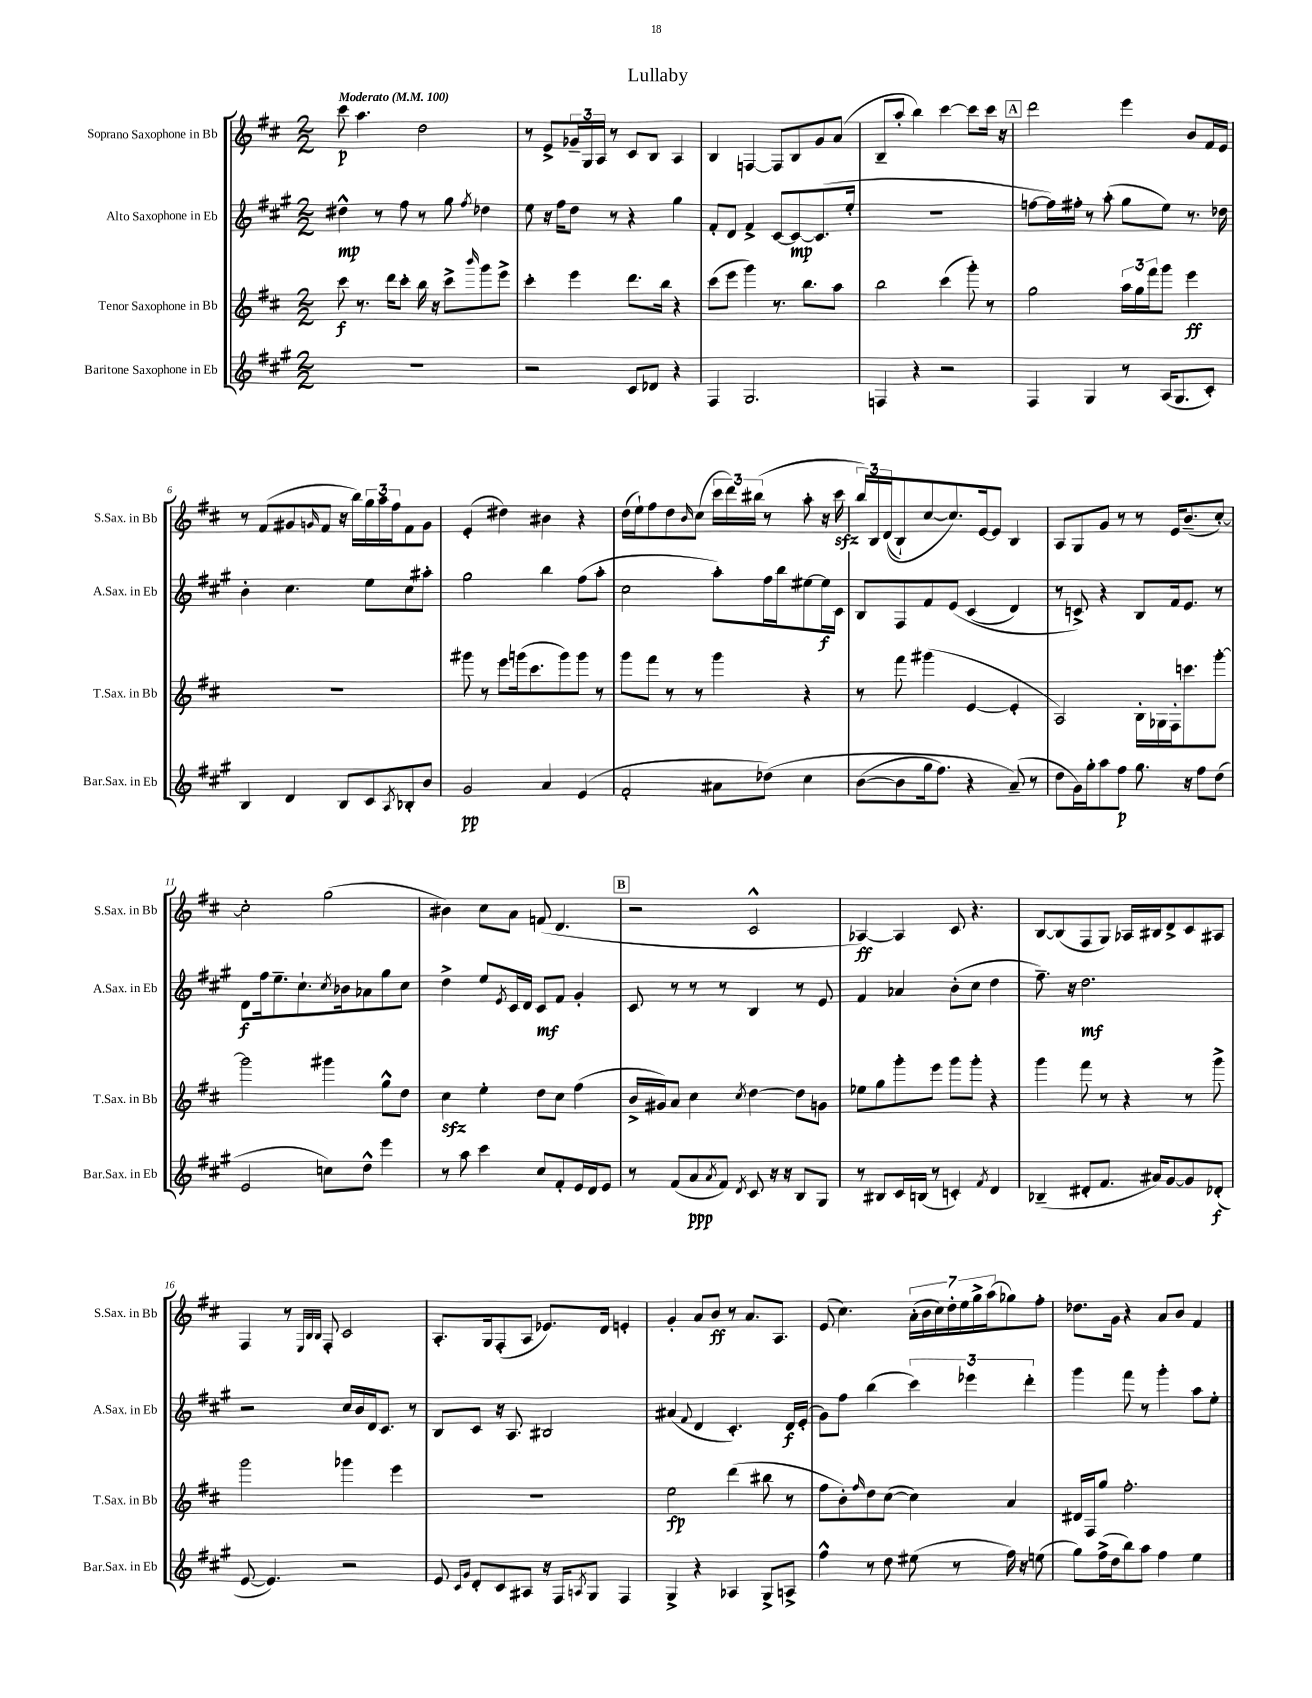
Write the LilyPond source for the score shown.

\header { title = "Lullaby" }
<<
\new StaffGroup <<
\new Staff = "s0" \with { instrumentName = "Soprano Saxophone in Bb" shortInstrumentName = "S.Sax. in Bb" } {
    \clef treble \key d \major \numericTimeSignature \time 2/2 \tempo "Moderato" 4 = 100
    cis'''8\p a''4. d''2 |
    r8 e'8-> \tuplet 3/2 { ges'16-- g16 a16 } r8 cis'8 b8 a4 |
    b4 f4~ f8 b8 g'8 a'8( |
    b8-- a''8-. b''4) cis'''4~ cis'''8 cis'''16 r16 |
    \mark \markup { \box "A" } d'''2 e'''4 b'8 fis'16 e'16 |
    r8 fis'8( gis'8 \grace { g'16 } fis'8 r16 b''16) \tuplet 3/2 { g''16 a''16 fis''16 } fis'8 g'8 |
    e'4-.( dis''4) bis'4 r4 |
    d''16( e''16-!) fis''8 d''8 \grace { b'16 } cis''8( \tuplet 3/2 { cis'''16 d'''16) bis''16( } r8 a''8-. r16 cis'''16\sfz |
    \tuplet 3/2 { b''16) b16 d'16(\( } b8-!) cis''8~ cis''8.\) e'16~ e'8 b4 |
    a8 g8 g'8 r8 r8 e'16 b'8.--( cis''8~-.) |
    cis''2-. g''2( |
    bis'4) cis''8 a'8 f'8( d'4. |
    \mark \markup { \box "B" } r2 cis'2-^ |
    aes4~\ff) aes4 cis'8 r4. |
    b8~ b8( fis8 g8) aes16 bis16 d'8-> cis'8 ais8 |
    fis4 r8 \grace { e32 b32 b32 } fis8-. cis'2 |
    a8.-. g16 fis8-.( a8 ees'8.) d'16 e'4-. |
    g'4-. a'8 b'8\ff r8 a'8. a8. |
    e'8( cis''4.) \tuplet 7/4 { a'16-.( b'16 cis''16) d''16-. e''16 g''16-> a''16( } ges''8) fis''8-. |
    des''8. g'16 r4 a'8 b'8 fis'4 \bar "|." |
}
\new Staff = "s1" \with { instrumentName = "Alto Saxophone in Eb" shortInstrumentName = "A.Sax. in Eb" } {
    \clef treble \key a \major \numericTimeSignature \time 2/2
    dis''4-^\mp r8 fis''8 r8 gis''8 \acciaccatura { fis''8 } des''4 |
    e''8 r16 fis''16 d''8 r8 r4 gis''4 |
    fis'8-. d'8 fis'4-> cis'8~ cis'8~\mp cis'8.( e''16-. |
    R1 |
    \mark \markup { \box "A" } f''8~ f''16) fis''16-. r8 a''8-.( gis''8 e''8) r8. des''16 |
    b'4-. cis''4. e''8 cis''8 ais''8-. |
    gis''2 b''4 fis''8( a''8-. |
    cis''2 a''8-.) fis''16 b''16 eis''8~ eis''16\f cis'16 |
    b8 fis8 fis'8 e'8\( cis'4( d'4) |
    r8 c'8->\) r4 b8 fis'16 e'8. r8 |
    d'8\f fis''16 e''8.-- cis''8.-! \acciaccatura { cis''8 } bes'16 aes'8 gis''8 cis''8 |
    d''4-> e''8 \acciaccatura { e'8 } cis'16 d'16 cis'8\mf fis'8 gis'4-. |
    \mark \markup { \box "B" } cis'8 r8 r8 r8 b4 r8 e'8 |
    fis'4 aes'4 b'8-.( cis''8 d''4 |
    fis''8.--) r16 d''2.\mf |
    r2 cis''16 b'16 d'16 cis'8. r8 |
    b8 cis'8 r16 a8. bis2 |
    ais'4( \appoggiatura { fis'8 } d'4 cis'4.-.) d'16\f e'16-.( |
    gis'8) fis''8 b''4( \tuplet 3/2 { cis'''4) ees'''4 d'''4-. } |
    gis'''4 fis'''8 r8 gis'''4-. a''8 e''8-. \bar "|." |
}
\new Staff = "s2" \with { instrumentName = "Tenor Saxophone in Bb" shortInstrumentName = "T.Sax. in Bb" } {
    \clef treble \key d \major \numericTimeSignature \time 2/2
    cis'''8\f r8. d'''16 cis'''8-. b''16 r16 cis'''8-> \grace { b'''16 } g'''8 e'''8-> |
    cis'''4-. e'''4 d'''8. b''16 r4 |
    cis'''8( e'''8 g'''4) r8. b''8. a''8 |
    b''2 cis'''4( g'''8-.) r8 |
    \mark \markup { \box "A" } g''2 \tuplet 3/2 { a''16 g''16 fis'''16 } g'''8 e'''4\ff |
    R1 |
    gis'''8 r8 e'''8 g'''16( cis'''8. g'''8) g'''8 r8 |
    g'''8 fis'''8 r8 r8 g'''4 r4 |
    r8 fis'''8 gis'''4( e'4~ e'4-. |
    a2) b16-. ges16 fis16-. c'''8. g'''8~-. |
    g'''2 gis'''4 g''8-^ d''8 |
    cis''4\sfz e''4-. d''8 cis''8 fis''4( |
    \mark \markup { \box "B" } b'16-> gis'16) a'8 cis''4 \acciaccatura { cis''8 } d''4~ d''8 g'8 |
    ees''8 g''8 g'''8-. e'''8 g'''8 g'''8-. r4 |
    g'''4 fis'''8 r8 r4 r8 g'''8-> |
    g'''2 ges'''4 e'''4 |
    R1 |
    e''2\fp d'''4( bis''8 r8 |
    fis''8 b'8-.) \grace { fis''16 } d''8 cis''8~( cis''4) a'4 |
    dis'16 fis16 g''8 fis''2.-. \bar "|." |
}
\new Staff = "s3" \with { instrumentName = "Baritone Saxophone in Eb" shortInstrumentName = "Bar.Sax. in Eb" } {
    \clef treble \key a \major \numericTimeSignature \time 2/2
    R1 |
    r2 cis'8 des'8 r4 |
    fis4 gis2. |
    f4 r4 r2 |
    \mark \markup { \box "A" } fis4 gis4 r8 a16( gis8. cis'8-.) |
    b4 d'4 b8 cis'8 \acciaccatura { a8 } bes8-. b'8 |
    gis'2\pp a'4 e'4( |
    fis'2-. ais'8 des''8)\( cis''4 |
    b'8~( b'8 gis''16 fis''8.) r4 a'8--(\) r8 |
    d''8 gis'16) gis''16-. a''8 fis''8\p gis''8. r16 fis''8 d''8( |
    e'2 c''8) d''8-^ e'''4 |
    r8 a''8 cis'''4 cis''8 fis'8-. e'16 d'16 e'8 |
    \mark \markup { \box "B" } r8 fis'8( a'8\ppp \acciaccatura { a'8 } fis'8) \acciaccatura { d'8 } cis'8 r16 r16 b8 gis8 |
    r8 bis8 cis'16 b16( r8 c'4-.) \acciaccatura { fis'8 } d'4 |
    bes4--( dis'8-. fis'8. ais'16) gis'8~ gis'8 des'8-.\f( |
    e'8~ e'4.) r2 |
    e'8 \grace { cis'16 gis'16 } d'8-. cis'8 ais8 r16 fis16 \acciaccatura { a8 } gis8 fis4 |
    gis4-> r4 aes4 gis8-> a8-> |
    fis''4-^ r8 d''8 eis''8( r8 fis''16) r16 e''8( |
    gis''8) fis''16->( d''16 b''8) a''8 fis''4 e''4 \bar "|." |
}
>>
>>
